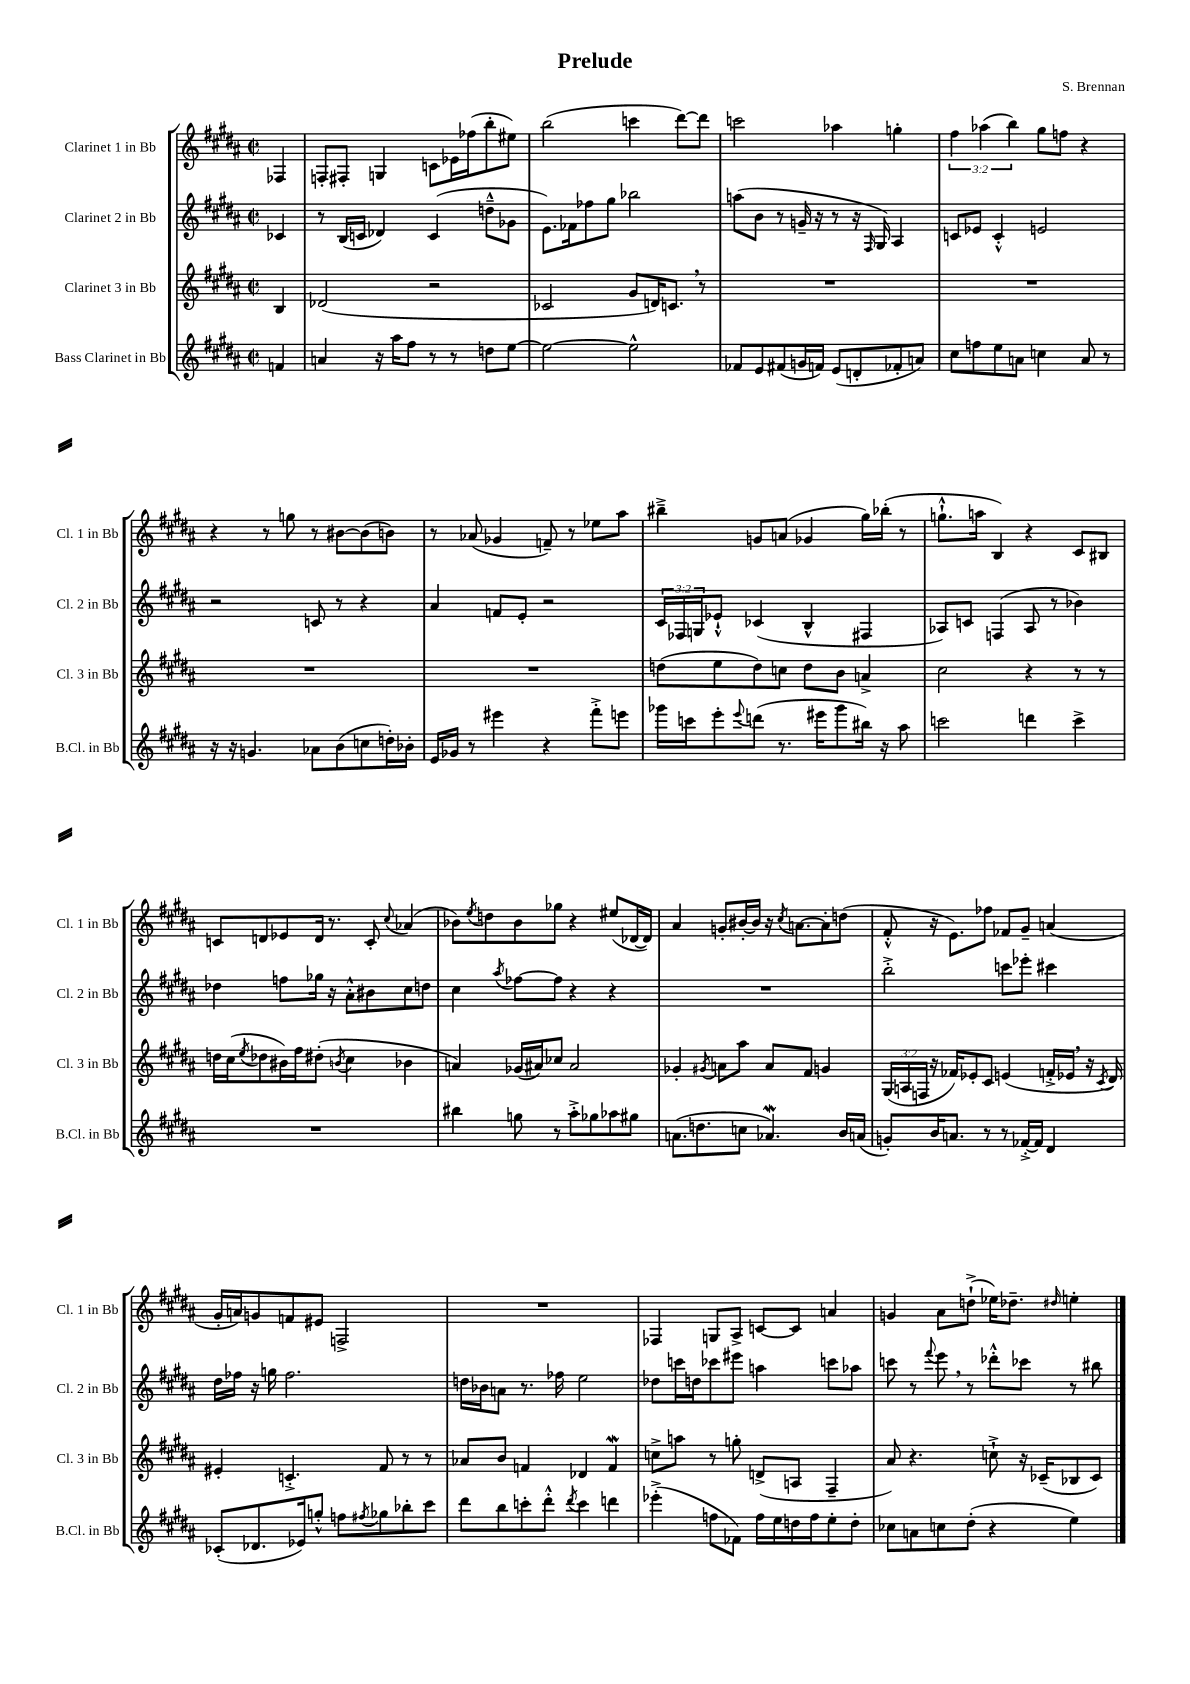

**kern	**kern	**kern	**kern
*staff4	*staff3	*staff2	*staff1
*clefG2	*clefG2	*clefG2	*clefG2
*k[f#c#g#d#a#]	*k[f#c#g#d#a#]	*k[f#c#g#d#a#]	*k[f#c#g#d#a#]
*M2/2	*M2/2	*M2/2	*M2/2
*met(c|)	*met(c|)	*met(c|)	*met(c|)
4f	4B	4c-	4F-
=	=	=	=
4a	(2d-	8r	8F'
.	.	(16B	8F#'
.	.	16c	.
16r	.	4d-)	4G
16aa#	.	.	.
8ff#	.	.	.
8r	2r	(4c	8c
8r	.	.	16e-
.	.	.	(16ff-
8dd	.	8dd~^^	8bb'
[8ee	.	8g-	8ee#)
=	=	=	=
2ee_	2c-	8.e)	(2bb
.	.	16f-	.
.	.	8ff-	.
.	.	8gg#	.
2ee^^]	8g#	2bb-	4ccc
.	16d)	.	.
.	8.c	.	.
.	.	.	[8ddd#)
.	8r	.	8ddd#]
=	=	=	=
8f-	1r	(8aa	2ccc
8e	.	8b	.
(8f#	.	8r	.
16g	.	16g~	.
16f)	.	16r	.
(8e	.	8r	4aa-
8d'	.	16r	.
.	.	16qqF#	.
.	.	16G#)	.
8f-'	.	4A#	4gg'
8a)	.	.	.
=	=	=	=
8cc#	1r	8c	6ff#
8ff	.	8e-	.
.	.	.	(6aa-
8ee	.	4c'^^	.
.	.	.	6bb)
8a	.	.	.
4cc	.	2e	8gg#
.	.	.	8ff
8a	.	.	4r
8r	.	.	.
=	=	=	=
16r	1r	2r	4r
16r	.	.	.
4.g	.	.	.
.	.	.	8r
.	.	.	8gg
8a-	.	8c	8r
(8b	.	8r	[8b#
8cc	.	4r	(8b#]
16dd')	.	.	8b)
16b-'	.	.	.
=	=	=	=
16e	1r	4a#	8r
16g-	.	.	.
8r	.	.	(8a-
4eee#	.	8f	4g-
.	.	8e'	.
4r	.	2r	8f~)
.	.	.	8r
8fff#'^	.	.	8ee-
8eee	.	.	8aa#
=	=	=	=
16ggg-	(8dd	24c#	4bb#~^
.	.	24F-	.
16ccc	.	.	.
.	.	24G	.
8eee'	8ee	8e-`^^	.
8qqeee	.	.	.
(8ddd	8dd)	(4c-	8g
8.r	8cc	.	(8a
.	8dd	4B^^	4g-
16eee#	.	.	.
8ggg-	8b	.	.
16bb#)	4a^	4F#	16gg#)
16r	.	.	(16bb-'
8aa#	.	.	8r
=	=	=	=
2ccc	2cc#	8A-)	8.gg`^^
.	.	8c	.
.	.	.	16aa
.	.	(4F	4B)
4ddd	4r	8A-	4r
.	.	8r	.
4ccc^	8r	4b-)	8c#
.	8r	.	8B#
=	=	=	=
1r	16dd	4dd-	8c
.	(16cc#	.	.
.	8qee	.	.
.	8dd-	.	8d
.	16b#)	8ff	8e-
.	16ff#	.	.
.	(8dd#'	16gg-	16d
.	.	16r	8.r
.	8qb	.	.
.	4cc#	8a#'^^	.
.	.	8b#	8c'
.	.	.	8qqcc#
.	4b-	8cc#	(4a-
.	.	8dd	.
=	=	=	=
4bb#	4a)	4cc#	8b-)
.	.	.	8qee
.	.	.	8dd
.	.	8qaa#	.
8gg	(16g-	[8ff-	8b-
.	16a#)	.	.
8r	8cc-	8ff-]	8gg-
8aa#'^	2a#	4r	4r
8gg-	.	.	.
8aa-	.	4r	(8ee#
8gg#	.	.	[16d-
.	.	.	16d-])
=	=	=	=
(8.a	4g-'	1r	4a#
8.dd	.	.	.
.	8qg#	.	.
.	8a	.	8g'
8cc	8aa#	.	[16b#'
.	.	.	16b#]
4.a-)	8a	.	16r
.	.	.	8qcc#
.	.	.	[8.a
.	8f#	.	.
.	4g	.	8a']
16b	.	.	(8dd
(16a	.	.	.
=	=	=	=
8g')	(24G#	2bb'^	8f#'^^
.	24A	.	.
.	24F	.	.
16b	16r	.	16r
8.a	16f-)	.	8.e)
.	8e-'	.	.
8r	8c#	.	8ff-
8r	(4e	8ccc	8f-
[16f-'^	.	8eee-'	8g#~
16f-]	.	.	.
4d#	16f'^	4ccc#	(4a
.	16e-	.	.
.	16r	.	.
.	8qc#	.	.
.	16d#)	.	.
=	=	=	=
(8c-'	4e#'	16dd#	16g#'
.	.	16ff-	16a)
8.d-	.	16r	8g
.	.	16gg	.
.	4.c'^	2.ff-	8f
16e-)	.	.	.
8gg'^^	.	.	8e#
8ff	.	.	2F^
8qff#	.	.	.
8gg-	8f#	.	.
8bb-'	8r	.	.
8ccc#	8r	.	.
=	=	=	=
8ddd#	8a-	16dd	1r
.	.	16b-	.
8bb	8b	8a	.
8ccc'	4f	8.r	.
8ddd#'^^	.	.	.
.	.	16ff-	.
8qddd#	.	.	.
4ccc	4d-	2ee	.
4ddd	4f	.	.
=	=	=	=
(4eee-'^	8cc^	8dd-	4F-
.	8aa	16ccc	.
.	.	16dd	.
8ff	8r	8ccc-	8G
8f-)	8gg'	8eee#	8A#^
16ff	(8d^	4aa	[8c
16ee	.	.	.
16dd	8A	.	8c]
16ff	.	.	.
8ee'	4F#~	8ccc	4a
8dd'	.	8aa-	.
=	=	=	=
8cc-	8a#)	8ccc	4g
8a	4.r	8r	.
.	.	8qqfff#	.
8cc	.	8eee	8a#
(8dd#'	.	8r	(8dd`^
4r	8cc`^	8ddd-'^^	16ee-)
.	.	.	8.dd-~
.	16r	8ccc-	.
.	(16c-~	.	.
.	.	.	16qqdd#
4ee)	8B-	8r	4ee'
.	8c-)	8bb#	.
==	==	==	==
*-	*-	*-	*-
